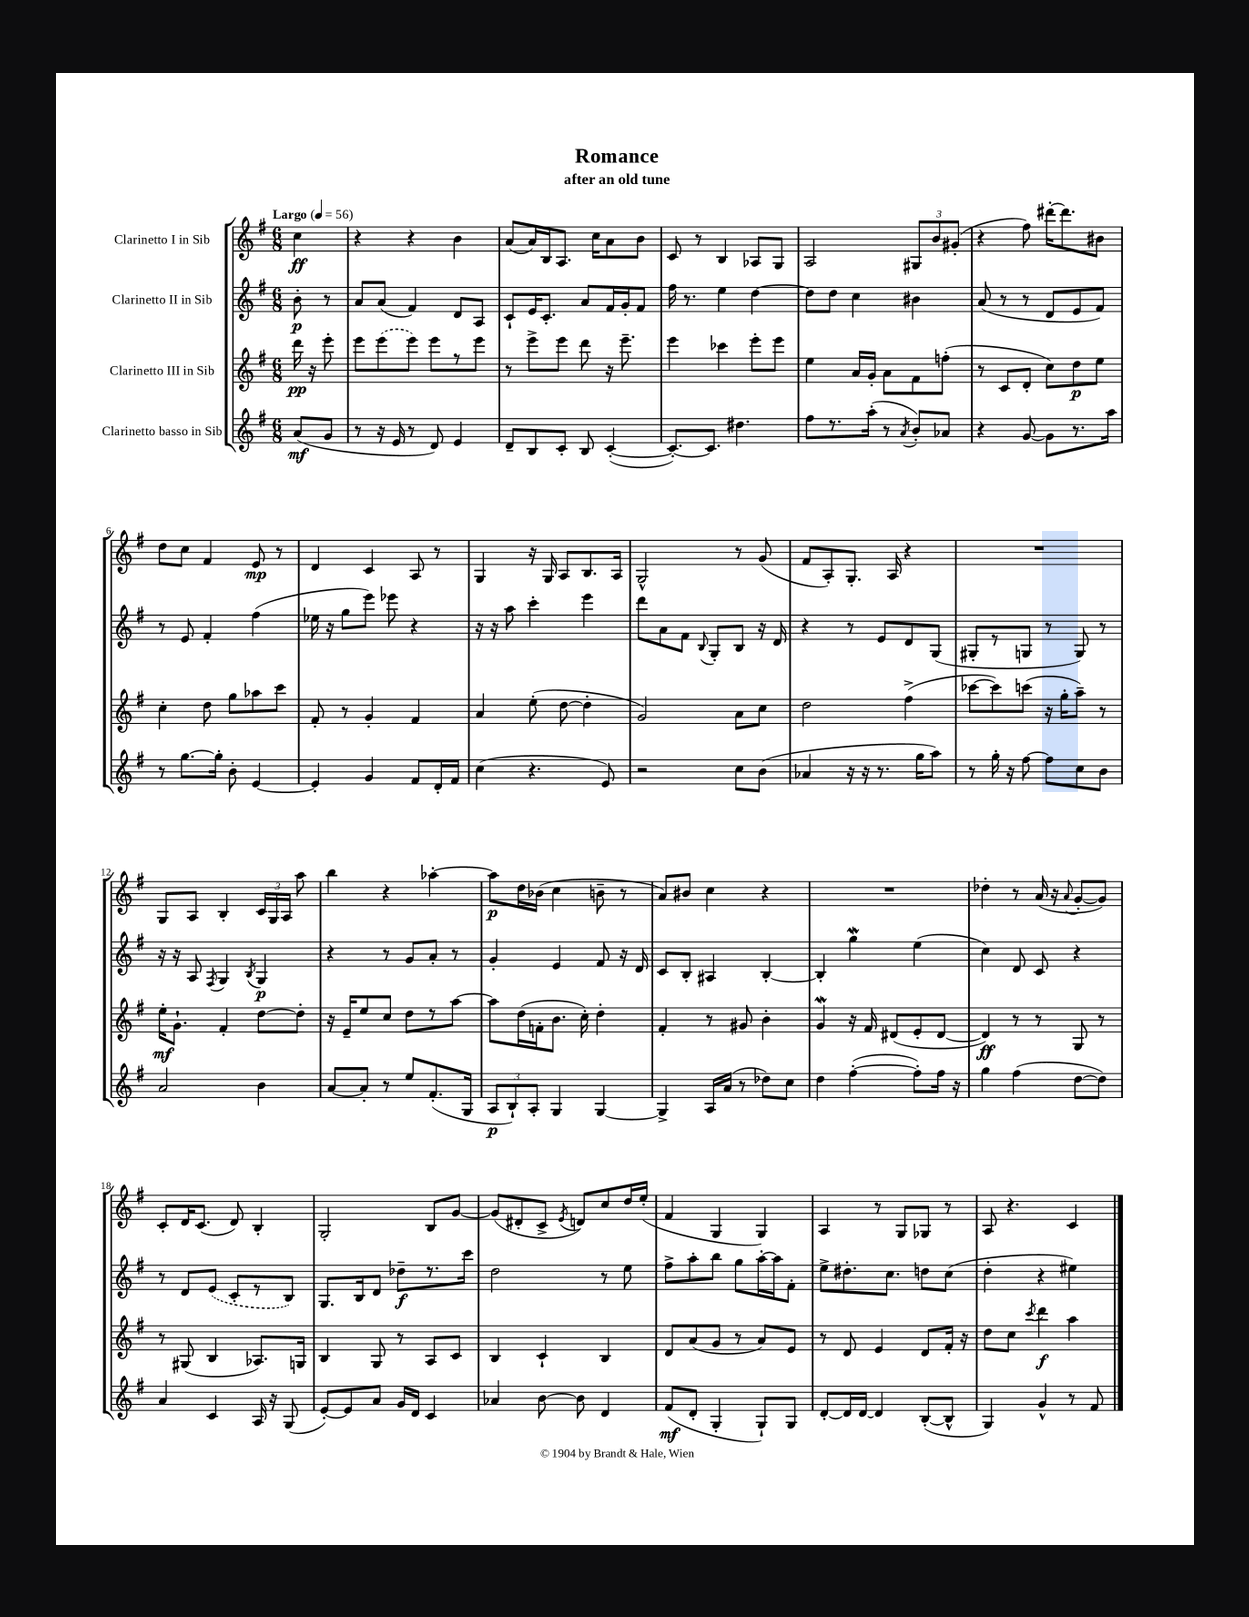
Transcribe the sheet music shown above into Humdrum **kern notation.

**kern	**kern	**kern	**kern
*staff4	*staff3	*staff2	*staff1
*clefG2	*clefG2	*clefG2	*clefG2
*k[f#]	*k[f#]	*k[f#]	*k[f#]
*M6/8	*M6/8	*M6/8	*M6/8
*MM56	*MM56	*MM56	*MM56
(8a/L	16ddd\	8b'\	4cc\
.	16r	.	.
8g/J	8eee'\	8r	.
=	=	=	=
8r	8eee\L	8a/L	4r
16r	(8eee\	(8a/J	.
16e/	.	.	.
8r	8eee\J)	4f#/)	4r
8d/)	8eee\L	.	.
4e/	8r	8d/L	4b\
.	8eee\J	8A/J	.
=	=	=	=
8d~/L	8r	8c`/L	(8a/L
8B/	8eee^\L	16e/K	16a/L)
.	.	8.c'/J	16B/J
8c'/J	8eee\J	.	8.A/J
8B/	8ddd\	8a/L	.
.	.	.	16cc\LK
([4c'/	16r	16f#/L	8a\
.	8.eee~\	16g'/J	.
.	.	8f#/J	8b\J
=	=	=	=
8.c'/_L)	4eee\	16ff#\	8c/
.	.	8.r	.
.	.	.	8r
8.c/]J	.	.	.
.	4ccc-\	4ee\	4B/
4.dd#\	.	.	.
.	8eee'\L	[4dd\	8A-/L
.	8eee\J	.	8G/J
=	=	=	=
8ff#\L	4ee\	8dd\]L	2A/
8.r	.	8dd\J	.
.	16a/LL	4cc\	.
(16aa'\Jk	16g'/JJ	.	.
8r	8a\L	.	.
8qa/	.	.	.
8b'/L)	8f#\	4b#\	12G#/L
.	.	.	12b/
8a-/J	(8ff'\J	.	.
.	.	.	(12g#'/J
=	=	=	=
4r	8r	(8a/	4r
.	8c/L	8r	.
[8g/	8d'/J	8r	8ff#\)
8g\]L	8cc\L)	8d/L	[16ddd#'\LK
.	.	.	8.ddd#\]
8.r	8dd\	8e/	.
.	8ee\J	8f#/J)	8b#\J
16aa\Jk	.	.	.
=	=	=	=
8r	4cc'\	8r	8dd\L
[8.gg\L	.	8e/	8cc\J
.	8dd\	4f#'/	4f#/
16gg'\]Jk	.	.	.
8b'\	8gg\L	.	.
[4e/	8aa-\	(4ff#\	8e/
.	8ccc\J	.	8r
=	=	=	=
4e'/]	8f#'/	16ee-\	4d/
.	.	16r	.
.	8r	8gg\L	.
4g/	4g'/	8eee\J)	4c/
.	.	8eee-\	.
8f#/L	4f#/	4r	8A/
16d'/L	.	.	8r
16f#/JJ	.	.	.
=	=	=	=
(4cc\	4a/	16r	4G/
.	.	16r	.
.	.	8aa\	.
4.r	(8ee'\	4ccc'\	16r
.	.	.	16G/
.	[8dd\	.	8A/L
.	4dd'\]	4eee\	8.B/
8e/)	.	.	.
.	.	.	16A/Jk
=	=	=	=
2r	2g/)	8ddd\L	2G^^/
.	.	8a\	.
.	.	8f#\J	.
.	.	8qqB/	.
.	.	8G'/L	.
8cc\L	8a\L	8B/J	8r
(8b\J	8cc\J	16r	(8g/
.	.	16d/	.
=	=	=	=
4a-/	2dd\	4r	8f#/L
.	.	.	8A'/)
16r	.	8r	8.G'/J
16r	.	.	.
8.r	.	8e/L	.
.	.	.	16A/
.	(4ff#^\	8d/	4r
16gg\LK	.	.	.
8aa\J)	.	(8G/J	.
=	=	=	=
8r	[8ccc-\L	8G#'/L	2.r
16gg'\	8ccc-\])	8r	.
16r	.	.	.
[8ff#\	(8ccc\J	8G/J	.
8ff#\]L	16r	8r	.
.	16gg'\LK	.	.
8cc\	8aa~\J)	8G/)	.
8b\J	8r	8r	.
=	=	=	=
2a/	16ee'\LK	16r	8G/L
.	8.g`\J	16r	.
.	.	8A/	8A/J
.	.	8qF#/	.
.	4f#'/	4G/	4B'/
.	.	8qB/	.
4b\	[8dd\L	4G/	24c/LL
.	.	.	24G/
.	.	.	24A/JJ
.	8dd'\]J	.	8aa\
=	=	=	=
[8a/L	16r	4r	4bb\
.	16e~/LK	.	.
8a'/]J	8ee/	.	.
8r	8cc/J	8r	4r
8ee/L	8dd\L	8g/L	.
(8.f#'/	8r	8a'/J	[4aa-'\
.	[8aa\J	8r	.
16G/Jk	.	.	.
=	=	=	=
12A/L	8aa\]L	4g'/	8aa-\]L
12B`/)	.	.	.
.	(16dd\L	.	16dd\L
12A'/J	.	.	.
.	16f'\J	.	(16b-\JJ
4G/	8.b\J	4e/	4cc\
.	16cc'\)	.	.
[4G/	4dd'\	8f#/	8b~\
.	.	16r	8r
.	.	16d/	.
=	=	=	=
4G^/]	4f#'/	8c/L	8a/L)
.	.	8B'/J	8b#/J
16A/LL	8r	4A#/	4cc\
(16a/JJ	.	.	.
8r	8g#/	.	.
8dd-\L)	4b'\	[4B'/	4r
8cc\J	.	.	.
=	=	=	=
4dd\	4g/	4B'/]	2.r
([4ff#'\	16r	4gg\	.
.	16f#/	.	.
.	(8d#/L	.	.
8ff#'\]L)	8e'/	(4ee\	.
16ff#\Jk	[8d#/J	.	.
16r	.	.	.
=	=	=	=
4gg\	4d#/])	4cc\)	4dd-'\
(4ff#\	8r	8d/	8r
.	8r	8c/	(16a/
.	.	.	16r
.	.	.	8qqa/
[8dd\L	8G/	4r	[8g'/L
8dd\]J)	8r	.	8g/]J)
=	=	=	=
4a/	8r	8r	8c'/L
.	(8G#/	8d/L	16d/K
.	.	.	(8.c/J
4c/	4B/	(8e/J	.
.	.	8c'/L	8d/)
16A/	8.A-/L)	8r	4B'/
16r	.	.	.
(8G/	.	8B/J)	.
.	16G/Jk	.	.
=	=	=	=
[8e'/L)	4B/	8.G/L	2G'/
8e/]	.	.	.
.	.	16B/k	.
8a/J	8G/	8d/J	.
16g/LL	8r	8dd-~\L	.
16d/JJ	.	.	.
4c/	8A/L	8.r	8B/L
.	8c/J	.	[8g/J
.	.	16ccc\Jk	.
=	=	=	=
4a-/	4B/	2dd\	(8g/]L
.	.	.	8d#'/
[8b\	4c`/	.	8c^/J
.	.	.	8qe/
8b\]	.	.	8d/L)
4d/	4B/	8r	8cc/
.	.	8ee\	16dd/L
.	.	.	(16ee'/JJ
=	=	=	=
(8f#/L	8d/L	8ff#^\L	4f#/
8d'/J	(8a/	8aa'\	.
4G'/	8g/J	8bb\J	4G/
.	8r	8gg\L	.
8G`/L)	8a/L)	[16aa'\L	4G/)
.	.	16aa\]J	.
8G/J	8e/J	8f#'\J	.
=	=	=	=
[8d'/L	8r	8ee^\L	4A/
16d/]L	8d/	8.dd#'\	.
[16d/JJ	.	.	.
4d/]	4e/	.	8r
.	.	8.cc\J	.
.	.	.	8G/L
([8B'/L	8d/L	8dd\L	8G-/J
8B^^/]J	16f#'/Jk	(8cc\J	8r
.	16r	.	.
=	=	=	=
4G/)	8dd\L	4dd'\	8A/
.	8cc\J	.	4.r
.	8qccc/	.	.
4g^^/	4ddd\	4r	.
8r	4aa\	4ee#\)	4c/
8f#/	.	.	.
==	==	==	==
*-	*-	*-	*-
